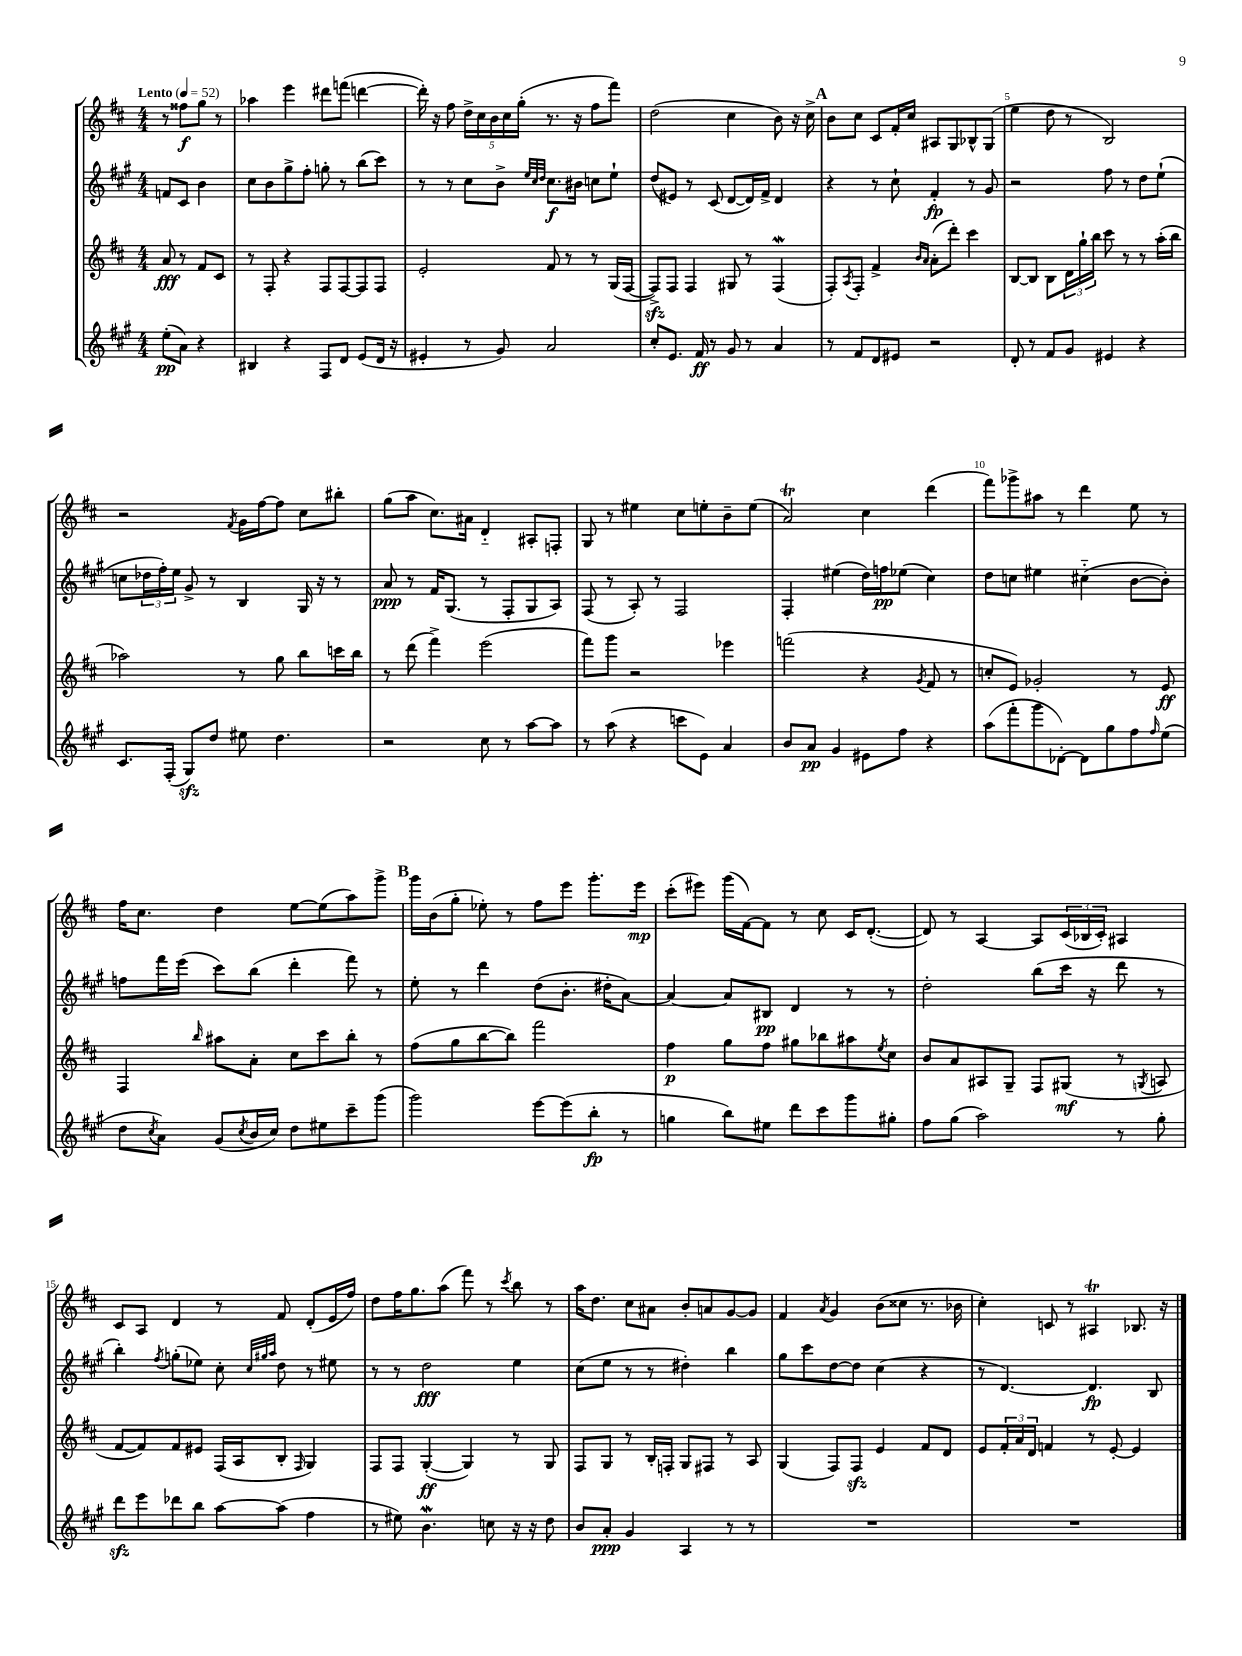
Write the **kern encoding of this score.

**kern	**dynam	**kern	**dynam	**kern	**dynam	**kern	**dynam
*part4	*part4	*part3	*part3	*part2	*part2	*part1	*part1
*staff4	*staff4	*staff3	*staff3	*staff2	*staff2	*staff1	*staff1
*clefG2	*	*clefG2	*	*clefG2	*	*clefG2	*
*k[f#c#g#]	*	*k[f#c#]	*	*k[f#c#g#]	*	*k[f#c#]	*
*M4/4	*	*M4/4	*	*M4/4	*	*M4/4	*
*MM52	*	*MM52	*	*MM52	*	*MM52	*
=	=	=	=	=	=	=	=
!	!	!	!	!	!	!LO:TX:a:B:t=Lento	!
(8ee'\L	pp	8a/	fff	8fn/L	.	8r	.
8a\J)	.	8r	.	8c#/J	.	8ff##X\L	f
4r	.	8f#/L	.	4b\	.	8gg\J	.
.	.	8c#/J	.	.	.	8r	.
=1	=1	=1	=1	=1	=1	=1	=1
4B#X/	.	8r	.	8cc#\L	.	4aa-X\	.
.	.	8F#'/	.	8b\	.	.	.
4r	.	4r	.	8gg#^\	.	4eee\	.
.	.	.	.	8ff#'\J	.	.	.
8F#/L	.	8F#/L	.	8ggn'\	.	8ddd#X\L	.
8d/J	.	[8F#/	.	8r	.	(8fffn\J	.
(8e/L	.	8F#/]	.	(8bb\L	.	[4dddn\	.
16d/Jk	.	8F#/J	.	8ccc#\J)	.	.	.
16r	.	.	.	.	.	.	.
=2	=2	=2	=2	=2	=2	=2	=2
4e#X'/	.	2e'/	.	8r	.	16ddd'\])	.
.	.	.	.	.	.	16r	.
.	.	.	.	8r	.	8ff#\	.
8r	.	.	.	8cc#\L	.	20dd^\LL	.
.	.	.	.	.	.	20cc#\	.
.	.	.	.	.	.	20b\	.
8g#/)	.	.	.	8b^\J	.	.	.
.	.	.	.	.	.	20cc#\	.
.	.	.	.	.	.	(20gg'\JJ	.
.	.	.	.	32qqee/LLL	.	.	.
.	.	.	.	32qqcc#/	.	.	.
.	.	.	.	32qqdd/JJJ	.	.	.
2a/	.	8f#/	.	8.cc#\L	f	8.r	.
.	.	8r	.	.	.	.	.
.	.	.	.	16b#X\Jk	.	16r	.
.	.	8r	.	8ccn\L	.	8ff#\L	.
.	.	(16G/LL	.	8ee`\J	.	8fff#\J)	.
.	.	[16F#/JJ	.	.	.	.	.
=3	=3	=3	=3	=3	=3	=3	=3
8cc#'/L	.	8F#zz^/L])	.	(8dd/L	.	(2dd\	.
8.e/J	.	8F#/J	.	8e#X/J)	.	.	.
.	.	4F#/	.	8r	.	.	.
16f#/	ff	.	.	.	.	.	.
8r	.	.	.	(8c#/	.	.	.
8g#/	.	8G#X/	.	[8d/L	.	4cc#\	.
8r	.	8r	.	16d/L])	.	.	.
.	.	.	.	16f#^/JJ	.	.	.
4a/	.	(4F#W/	.	4d/	.	8b\)	.
.	.	.	.	.	.	16r	.
.	.	.	.	.	.	16cc#^\	.
!!LO:REH:place=s1:t=A
=4	=4	=4	=4	=4	=4	=4	=4
8r	.	8F#'/L)	.	4r	.	8b\L	.
.	.	8qA/	.	.	.	.	.
8f#/L	.	8F#'/J	.	.	.	8cc#\J	.
8d/	.	4f#^/	.	8r	.	8c#/L	.
8e#X/J	.	.	.	8cc#`\	.	16f#'/L	.
.	.	.	.	.	.	16cc#/JJ	.
.	.	16qqb/LL	.	.	.	.	.
.	.	16qqa/JJ	.	.	.	.	.
2r	.	(8a'\L	.	4f#'/	fp	8A#X/L	.
.	.	8ddd'\J)	.	.	.	8G/	.
.	.	4ccc#\	.	8r	.	8B-X^^/	.
.	.	.	.	8g#/	.	(8G/J	.
=5	=5	=5	=5	=5	=5	=5	=5
8d'/	.	[8B/L	.	2r	.	4ee\	.
8r	.	8B/J]	.	.	.	.	.
8f#/L	.	8B\L	.	.	.	8dd\	.
8g#/J	.	24d\L	.	.	.	8r	.
.	.	24gg`\	.	.	.	.	.
.	.	24bb\JJ	.	.	.	.	.
4e#X/	.	8ccc#\	.	8ff#\	.	2B/)	.
.	.	8r	.	8r	.	.	.
4r	.	8r	.	8dd\L	.	.	.
.	.	(16aa'\LL	.	(8ee`\J	.	.	.
.	.	16bb\JJ	.	.	.	.	.
!!LO:LB:g=z
=6	=6	=6	=6	=6	=6	=6	=6
8.c#/L	.	2aa-X\)	.	8ccn\L	.	2r	.
.	.	.	.	24dd-X\L	.	.	.
.	.	.	.	24ff#'\)	.	.	.
(16F#'/Jk	.	.	.	.	.	.	.
.	.	.	.	24ee\JJ	.	.	.
8G#zz/L)	.	.	.	8g#^/	.	.	.
8dd/J	.	.	.	8r	.	.	.
.	.	.	.	.	.	8qf#/	.
8ee#X\	.	8r	.	4B/	.	16g\LL	.
.	.	.	.	.	.	[16ff#\J	.
4.dd\	.	8gg\	.	.	.	8ff#\J]	.
.	.	8bb\L	.	16G#/	.	8cc#\L	.
.	.	.	.	16r	.	.	.
.	.	16cccn\L	.	8r	.	8bb#X'\J	.
.	.	16bb\JJ	.	.	.	.	.
=7	=7	=7	=7	=7	=7	=7	=7
2r	.	8r	.	8a/	ppp	(8gg\L	.
.	.	(8ddd\	.	8r	.	8aa\J	.
.	.	4fff#^\)	.	16f#/KL	.	8.cc#\L)	.
.	.	.	.	(8.G#/J	.	.	.
.	.	.	.	.	.	16a#X\Jk	.
8cc#\	.	(2eee\	.	8r	.	4d/	.
8r	.	.	.	8F#'/L	.	.	.
[8aa\L	.	.	.	8G#/	.	8A#X'/L	.
8aa\J]	.	.	.	8A/J)	.	8Fn'/J	.
=8	=8	=8	=8	=8	=8	=8	=8
8r	.	8fff#\L)	.	(8F#/	.	8G/	.
(8aa\	.	8ggg\J	.	8r	.	8r	.
4r	.	2r	.	8A'/)	.	4ee#X\	.
.	.	.	.	8r	.	.	.
8cccn\L	.	.	.	2F#/	.	8cc#\L	.
8e\J)	.	.	.	.	.	8een'\	.
4a/	.	4eee-X\	.	.	.	8b~\	.
.	.	.	.	.	.	(8ee\J	.
=9	=9	=9	=9	=9	=9	=9	=9
8b/L	.	(2fffn\	.	4F#'/	.	2aT/)	.
8a/J	pp	.	.	.	.	.	.
4g#/	.	.	.	(4ee#X\	.	.	.
8e#X\L	.	4r	.	16dd\LL)	.	4cc#\	.
.	.	.	.	16ffn\J	pp	.	.
8ff#\J	.	.	.	(8ee-X\J	.	.	.
.	.	8qg/	.	.	.	.	.
4r	.	8f#/	.	4cc#\)	.	(4ddd\	.
.	.	8r	.	.	.	.	.
=10	=10	=10	=10	=10	=10	=10	=10
(8aa\L	.	8ccn'/L	.	8dd\L	.	8fff#\L)	.
8fff#'\	.	8e/J)	.	8ccn\J	.	8ggg-X^\	.
8ggg#\	.	2g-X'/	.	4ee#X\	.	8aa#X\J	.
[8d-X'\J)	.	.	.	.	.	8r	.
8d-\L]	.	.	.	(4cc#X\	.	4ddd\	.
8gg#\	.	.	.	.	.	.	.
8ff#\	.	8r	.	[8b\L	.	8ee\	.
16qqff#/	.	.	.	.	.	.	.
(8ee\J	.	8e/	ff	8b'\J])	.	8r	.
!!LO:LB:g=z
=11	=11	=11	=11	=11	=11	=11	=11
8dd\L	.	4F#/	.	8ffn\L	.	16ff#\KL	.
.	.	.	.	.	.	8.cc#\J	.
8qcc#/	.	.	.	.	.	.	.
8a\J)	.	.	.	16fff#\L	.	.	.
.	.	.	.	(16eee\JJ	.	.	.
.	.	16qqbb/	.	.	.	.	.
(8g#/L	.	8aa#X\L	.	8ccc#\L)	.	4dd\	.
8qcc#/	.	.	.	.	.	.	.
16b/L	.	8a'\J	.	(8bb\J	.	.	.
16cc#/JJ)	.	.	.	.	.	.	.
8dd\L	.	8cc#\L	.	4ddd'\	.	[8ee\L	.
8ee#X\	.	8ccc#\	.	.	.	(8ee\]	.
8ccc#~\	.	8bb'\J	.	8fff#\)	.	8aa\)	.
(8ggg#\J	.	8r	.	8r	.	8ggg^\J	.
!!LO:REH:place=s1:t=B
=12	=12	=12	=12	=12	=12	=12	=12
2ggg#\)	.	(8ff#\L	.	8ee'\	.	16ggg\LL	.
.	.	.	.	.	.	(16b\J	.
.	.	8gg\	.	8r	.	8gg'\J	.
.	.	[8bb\	.	4ddd\	.	8ee-X'\)	.
.	.	8bb\J])	.	.	.	8r	.
[8eee\L	.	2fff#\	.	(8dd\L	.	8ff#\L	.
(8eee\]	.	.	.	8.b'\J	.	8eee\J	.
8bb'\J	fp	.	.	.	.	8.ggg'\L	.
.	.	.	.	16dd#X'\KL	.	.	.
8r	.	.	.	[8a\J)	.	.	.
.	.	.	.	.	.	16eee\Jk	mp
=13	=13	=13	=13	=13	=13	=13	=13
4ggn\	.	4ff#\	p	4a/_	.	(8ccc#'\L	.
.	.	.	.	.	.	8eee#X\J)	.
8bb\L)	.	8gg\L	.	8a/L]	.	(16ggg\LL	.
.	.	.	.	.	.	[16f#\J)	.
8ee#X\J	.	8ff#\J	.	8B#X/J	pp	8f#\J]	.
8ddd\L	.	8gg#X\L	.	4d/	.	8r	.
8ccc#\	.	8bb-X\	.	.	.	8cc#\	.
8ggg#\	.	8aa#X\	.	8r	.	16c#/KL	.
.	.	.	.	.	.	([8.d'/J	.
.	.	8qee/	.	.	.	.	.
8gg#X'\J	.	8cc#\J	.	8r	.	.	.
=14	=14	=14	=14	=14	=14	=14	=14
8ff#\L	.	8b/L	.	2dd'\	.	8d/])	.
(8gg#\J	.	8a/	.	.	.	8r	.
2aa\)	.	8A#X/	.	.	.	[4A/	.
.	.	8G~/J	.	.	.	.	.
.	.	8F#/L	.	(8bb\L	.	8A/L]	.
.	.	(8G#X/J	mf	16ccc#\Jk	.	(24c#/L	.
.	.	.	.	.	.	24B-X/	.
.	.	.	.	16r	.	.	.
.	.	.	.	.	.	24c#'/JJ)	.
8r	.	8r	.	8ddd\	.	4A#X/	.
.	.	8qGn/	.	.	.	.	.
8gg#'\	.	8An/	.	8r	.	.	.
!!LO:LB:g=z
=15	=15	=15	=15	=15	=15	=15	=15
8dddzz\L	.	[8f#/L	.	4bb'\)	.	8c#/L	.
8eee\	.	8f#/])	.	.	.	8A/J	.
.	.	.	.	8qff#/	.	.	.
8ddd-X\	.	8f#/	.	(8ggn'\L	.	4d/	.
8bb\J	.	8e#X/J	.	8ee-X\J)	.	.	.
[8aa\L	.	(16F#/LL	.	8cc#'\	.	8r	.
.	.	16A/J	.	.	.	.	.
.	.	.	.	32qqcc#/LLL	.	.	.
.	.	.	.	32qqgg#X/	.	.	.
.	.	.	.	32qqaa/JJJ	.	.	.
(8aa\J]	.	8B'/J	.	8dd\	.	8f#/	.
.	.	16qqF#/	.	.	.	.	.
4ff#\	.	4G/)	.	8r	.	(8d'/L	.
.	.	.	.	8ee#X\	.	16e/L	.
.	.	.	.	.	.	16ff#/JJ)	.
=16	=16	=16	=16	=16	=16	=16	=16
8r	.	8F#/L	.	8r	.	8dd\L	.
8ee#X\)	.	8F#/J	.	8r	.	16ff#\K	.
.	.	.	.	.	.	8.gg\	.
4.bW\	.	([4G'/	ff	2dd\	fff	.	.
.	.	.	.	.	.	(8aa\J	.
.	.	4G/])	.	.	.	8fff#\)	.
8ccn\	.	.	.	.	.	8r	.
.	.	.	.	.	.	8qccc#/	.
16r	.	8r	.	4ee\	.	8bb\	.
16r	.	.	.	.	.	.	.
8dd\	.	8G/	.	.	.	8r	.
=17	=17	=17	=17	=17	=17	=17	=17
8b/L	.	8F#/L	.	(8cc#\L	.	16aa\KL	.
.	.	.	.	.	.	8.dd\J	.
8a'/J	ppp	8G/J	.	8ee\J	.	.	.
4g#/	.	8r	.	8r	.	8cc#\L	.
.	.	16B'/LL	.	8r	.	8a#X\J	.
.	.	16Fn'/JJ	.	.	.	.	.
4A/	.	8G/L	.	4dd#X'\)	.	8b'/L	.
.	.	8F#X/J	.	.	.	8an/	.
8r	.	8r	.	4bb\	.	[8g/	.
8r	.	8A/	.	.	.	8g/J]	.
=18	=18	=18	=18	=18	=18	=18	=18
1r	.	(4G/	.	8gg#\L	.	4f#/	.
.	.	.	.	8ccc#\	.	.	.
.	.	.	.	.	.	8qa/	.
.	.	8F#/L)	.	[8dd\	.	4g/	.
.	.	8F#zz/J	.	8dd\J]	.	.	.
.	.	4e/	.	(4cc#\	.	(8b\L	.
.	.	.	.	.	.	8cc##X\J	.
.	.	8f#/L	.	4r	.	8.r	.
.	.	8d/J	.	.	.	.	.
.	.	.	.	.	.	16b-X\	.
=19	=19	=19	=19	=19	=19	=19	=19
1r	.	8e/L	.	8r	.	4cc#'\)	.
.	.	24f#'/L	.	[4.d/)	.	.	.
.	.	24a/	.	.	.	.	.
.	.	24d/JJ	.	.	.	.	.
.	.	4fn/	.	.	.	8cn/	.
.	.	.	.	.	.	8r	.
.	.	8r	.	4.d/]	fp	4A#Xt/	.
.	.	[8e'/	.	.	.	.	.
.	.	4e/]	.	.	.	8.B-X/	.
.	.	.	.	8B/	.	.	.
.	.	.	.	.	.	16r	.
==	==	==	==	==	==	==	==
*-	*-	*-	*-	*-	*-	*-	*-
